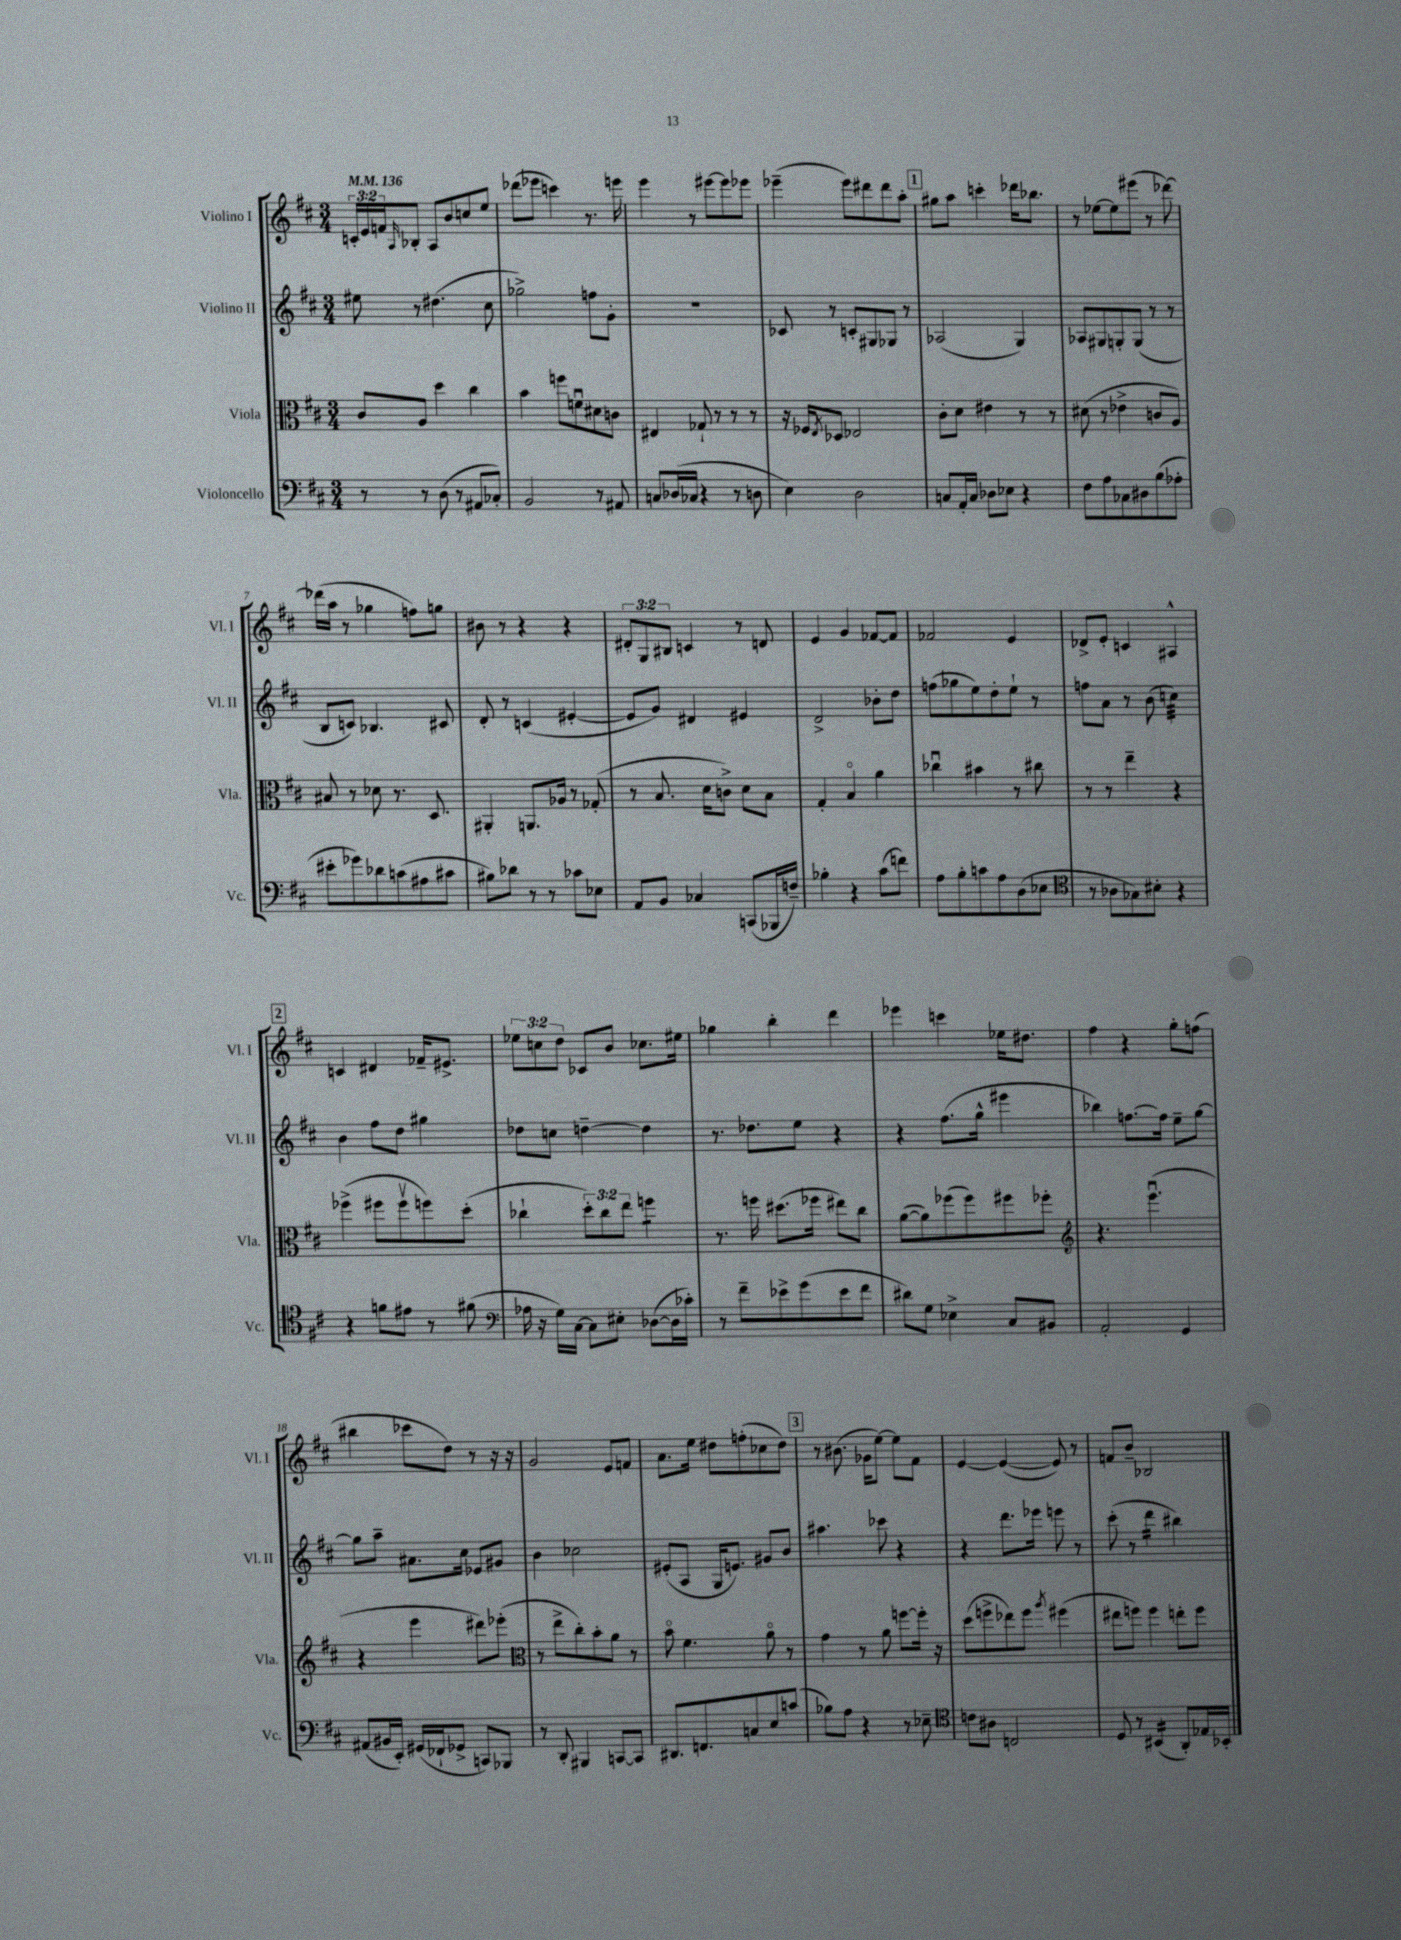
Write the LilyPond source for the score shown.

<<
\new StaffGroup <<
\new Staff = "s0" \with { instrumentName = "Violino I" shortInstrumentName = "Vl. I" } {
    \clef treble \key d \major \numericTimeSignature \time 3/4 \override Staff.TupletNumber.text = #tuplet-number::calc-fraction-text \tempo 4 = 136
    \tuplet 3/2 { c'16-. e'16 f'16 } \grace { a16 } bes8-. a8 b'8 c''8 e''8 |
    des'''8( ees'''8 c'''4) r8. e'''16 |
    e'''4 r8 eis'''8~ eis'''8 ees'''8 |
    ees'''4--( ees'''8) dis'''8 dis'''8 a''8-. |
    \mark \markup { \box "1" } gis''8 a''8 c'''4-. des'''16 bes''8. |
    r8 ees''8~ ees''8 eis'''8( r8 des'''8~) |
    des'''16( a''16 r8 ges''4 f''8) g''8 |
    bis'8 r8 r4 r4 |
    \tuplet 3/2 { dis'8-. g8 bis8 } c'4 r8 d'8 |
    e'4 g'4 fes'8~ fes'8 |
    fes'2 e'4 |
    des'8-> e'8-. c'4 ais4-^ |
    \mark \markup { \box "2" } c'4 dis'4 fes'16-- eis'8.-> |
    \tuplet 3/2 { ees''8 c''8 d''8 } ces'8 b'8 ces''8. eis''16 |
    ges''4 b''4-. d'''4 |
    ees'''4 c'''4 ees''16 dis''8. |
    fis''4 r4 g''8-. f''8( |
    bis''4 ces'''8 d''8) r8 r16 r16 |
    g'2 e'8 f'8 |
    a'8. e''16 dis''8 f''8-.( ces''8 dis''8) |
    \mark \markup { \box "3" } r8 bis'8.( ges'16 e''8~) e''8 fis'8 |
    e'4~ e'4~( e'8) r8 |
    f'8 b'8-- bes2 \bar "|." |
}
\new Staff = "s1" \with { instrumentName = "Violino II" shortInstrumentName = "Vl. II" } {
    \clef treble \key d \major \numericTimeSignature \time 3/4
    eis''8 r8 dis''4.( cis''8 |
    ges''2->) f''8 g'8-. |
    R2. |
    ces'8 r8 c'8-. gis8 ges8 r8 |
    \mark \markup { \box "1" } aes2( g4) |
    aes8 gis8 g8-. g8( r8 r8 |
    b8 c'8) bes4. cis'8 |
    d'8-. r8 c'4( eis'4~-. |
    eis'8 g'8) dis'4 eis'4 |
    d'2-> bes'8-. d''8 |
    f''8( ges''8 e''8) d''8-. e''8-! r8 |
    f''8 a'8 r8 b'8( c''4:32) |
    \mark \markup { \box "2" } b'4 fis''8 d''8 gis''4 |
    des''8 c''8 d''4~-- d''4 |
    r8. des''8. e''8 r4 |
    r4 fis''8.( g''16-^ eis'''4 |
    bes''4) f''8.~ f''16 e''8-- g''8~ |
    g''8 a''8-- ais'8. cis''16 ees'8 gis'8 |
    b'4 ces''2 |
    eis'8-.( a8 g16 e'8.) gis'8 b'8 |
    \mark \markup { \box "3" } ais''4. ces'''8 r4 |
    r4 d'''8. ees'''16 e'''8 r8 |
    cis'''8-.( r8 d'''4:16 bis''4) \bar "|." |
}
\new Staff = "s2" \with { instrumentName = "Viola" shortInstrumentName = "Vla." } {
    \clef alto \key d \major \numericTimeSignature \time 3/4 \override Staff.TupletNumber.text = #tuplet-number::calc-fraction-text
    cis'8 a8 d''4 cis''4 |
    b'4 f''8 f'8\downbow dis'8 c'8 |
    eis4 ges8-! r8 r8 r8 |
    r16 fes16 \acciaccatura { e8 } des8 ees2 |
    \mark \markup { \box "1" } cis'8-. d'8 eis'4 r8 r8 |
    dis'8( r8 ees'4-> c'8 a8) |
    bis8 r8 des'8 r8. d8. |
    ais,4-. a,8. aes16 r8 ges8-.( |
    r8 b8. d'16 c'8->) d'8 b8 |
    g4-. b4\flageolet a'4 |
    ces''4\downbow bis'4 r8 cis''8 |
    r8 r8 e''4-- r4 |
    \mark \markup { \box "2" } fes''4->( fis''8 fis''8\upbow f''8) d''8-.( |
    ces''4-! \tuplet 3/2 { d''8-.) ces''8 e''8 } f''4:8 |
    r8. f''16 dis''8.( fes''16 eis''8) cis''8 |
    a'8~( a'8) fes''8( fes''8) fis''8 fes''8-. |
    \clef treble r4. e'''4.\downbow( |
    r4 e'''4 dis'''8) ees'''8-.( |
    \clef alto r8 e''8-> cis''8-.) b'8-. a'8 r8 |
    b'8\flageolet fis'4. a'8\flageolet r8 |
    \mark \markup { \box "3" } g'4 r8 a'8 f''8~ f''16-. r16 |
    d''8( f''8-> ees''8) f''8 \acciaccatura { a''8 } fis''4( |
    eis''8 f''8) f''4 e''8-. f''8 \bar "|." |
}
\new Staff = "s3" \with { instrumentName = "Violoncello" shortInstrumentName = "Vc." } {
    \clef bass \key d \major \numericTimeSignature \time 3/4
    r8 r8 d8( r8 ais,8 ces8-.) |
    b,2 r8 ais,8 |
    c8 des16( ces16 r4 r8 d8 |
    e4) d2 |
    \mark \markup { \box "1" } c8 a,16-. c16 des8 ees8 r4 |
    fis8 a8 ces8 dis8 b8( aes8-. |
    eis'8-. ges'8) des'8 c'8( ais8 cis'8 |
    bis8) des'8 r8 r8 ces'8 ees8 |
    a,8 b,8 ces4 c,8( bes,,16 f16--) |
    bes4-. r4 cis'8( f'8) |
    a8 b8-. c'8 a8 d8( ees8 |
    \clef tenor r8 aes8 ges8) bis8-. r4 |
    \mark \markup { \box "2" } r4 f'8 eis'8 r8 fis'8( |
    \clef bass aes16 r16 g16) cis16~ cis8 eis8-. des8~( des16 ces'16-.) |
    r8 fis'8-- ees'8-> g'8( ees'8 fis'8 |
    dis'8) g8 ees4-> cis8 bis,8 |
    a,2-. g,4 |
    ais,8( bis,16 e,16-.) gis,16( fes,16-! ges,8-> c,8) bes,,8 |
    r8 d,8-. bis,,4 c,8~ c,8 |
    dis,8. f,8. c8 e8 c'8( |
    \mark \markup { \box "3" } bes8) a8 r4 r8 ees8-- |
    \clef tenor c'8 ais8 c2 |
    d8 r8 bis,4:16( a,8-.) ees16 bes,16-. \bar "|." |
}
>>
>>
